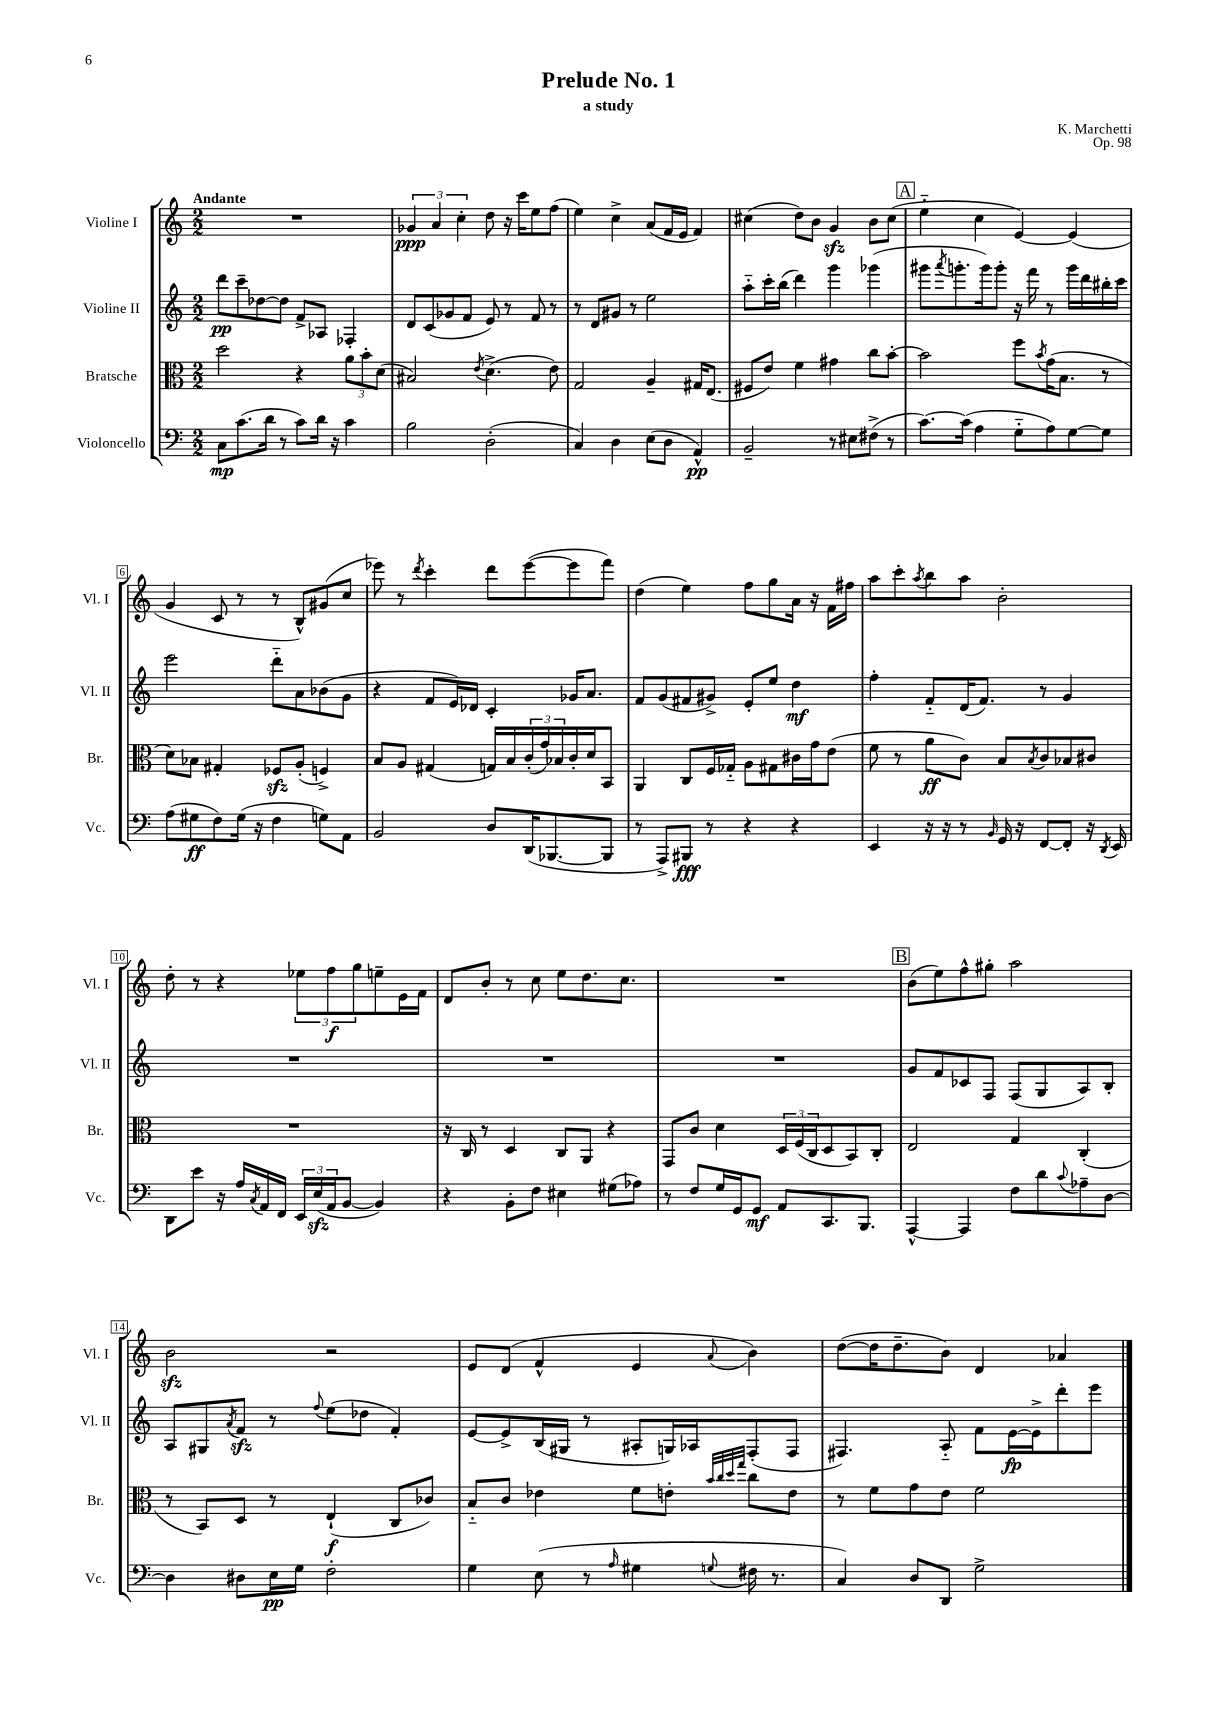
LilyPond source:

\header { title = "Prelude No. 1" composer = "K. Marchetti" subtitle = "a study" opus = "Op. 98" }
<<
\new StaffGroup <<
\new Staff = "s0" \with { instrumentName = "Violine I" shortInstrumentName = "Vl. I" } {
    \clef treble \key c \major \numericTimeSignature \time 2/2 \tempo "Andante"
    R1 |
    \tuplet 3/2 { ges'4\ppp a'4 c''4-. } d''8 r16 c'''16 e''8 f''8( |
    e''4) c''4-> a'8( f'16 e'16 f'4) |
    cis''4( d''8) b'8 g'4\sfz b'8 cis''8( |
    \mark \markup { \box "A" } e''4-_ c''4 e'4~) e'4( |
    g'4 c'8 r8 r8 b8-^) gis'8( c''8 |
    ees'''8) r8 \acciaccatura { d'''8 } c'''4-. d'''8 ees'''8~( ees'''8 f'''8) |
    d''4( e''4) f''8 g''8 a'16 r16 f'16 fis''16 |
    a''8 c'''8-. \acciaccatura { a''8 } b''8 a''8 b'2-. |
    d''8-. r8 r4 \tuplet 3/2 { ees''8 f''8\f g''8 } e''8-- e'16 f'16 |
    d'8 b'8-. r8 c''8 e''8 d''8. c''8. |
    R1 |
    \mark \markup { \box "B" } b'8( e''8) f''8-^ gis''8-. a''2 |
    b'2\sfz r2 |
    e'8 d'8( f'4-^ e'4 \appoggiatura { a'8 } b'4) |
    d''8~( d''16 d''8.-- b'8) d'4 aes'4 \bar "|." |
}
\new Staff = "s1" \with { instrumentName = "Violine II" shortInstrumentName = "Vl. II" } {
    \clef treble \key c \major \numericTimeSignature \time 2/2
    d'''8\pp c'''8-- des''8~ des''8 f'8-> aes8 fes4-. |
    d'8 c'8( ges'8 f'8 e'8) r8 f'8 r8 |
    r8 d'8 gis'8 r8 e''2 |
    a''8-_ c'''16-. b''16( d'''4) g'''4 ges'''4( |
    \mark \markup { \box "A" } gis'''8 \acciaccatura { a'''8 } g'''8.-. g'''16) g'''8-. r16 f'''16 r8 g'''16 d'''16 bis''16-. c'''16 |
    e'''2 d'''8-_ a'8 bes'8( g'8 |
    r4 f'8 e'16) des'16 c'4-. ges'16 a'8. |
    f'8 g'8( fis'8 gis'8->) e'8-. e''8 d''4\mf |
    f''4-. f'8-_ d'16( f'8.) r8 g'4 |
    R1 |
    R1 |
    R1 |
    \mark \markup { \box "B" } g'8 f'8 ces'8 f8 f8( g8 a8) b8-. |
    a8 gis8 \acciaccatura { a'8 } f'8\sfz r8 \appoggiatura { f''8 } e''8( des''8 f'4-.) |
    e'8~ e'8-> b16( gis16 r8 ais8-. g16) aes16 f8-.( f8 |
    fis4.) a8-_ f'8 e'16~\fp e'16-> d'''8-. e'''8 \bar "|." |
}
\new Staff = "s2" \with { instrumentName = "Bratsche" shortInstrumentName = "Br." } {
    \clef alto \key c \major \numericTimeSignature \time 2/2
    d''2 r4 \tuplet 3/2 { a'8 b'8-. d'8( } |
    bis2) \acciaccatura { e'8 } d'4.->( e'8) |
    g2 a4-- gis16 e8.( |
    fis8 e'8) f'4 gis'4 c''8 b'8~-. |
    \mark \markup { \box "A" } b'2 f''8 \acciaccatura { b'8 } g'16( b8. r8 |
    d'8) bes8 gis4-. fes8\sfz a8-.( f4->) |
    b8 a8 gis4( g16) b16 \tuplet 3/2 { c'16-.( g'16) bes16 } c'16-. d'16 b,8 |
    a,4 c8 f16 ges16-_ a8 gis8 cis'16 g'16 e'8( |
    f'8 r8 a'8\ff c'8) b8 \acciaccatura { b8 } c'8 bes8 cis'8 |
    R1 |
    r16 c16 r8 d4 c8 a,8 r4 |
    g,8 c'8 d'4 \tuplet 3/2 { d16 f16( c16 } d8 b,8) c8-. |
    \mark \markup { \box "B" } e2 g4 c4-.( |
    r8 b,8) d8 r8 e4-!\f( c8 ces'8) |
    b8-_ c'8 ees'4 f'8 e'8-. \grace { b'32 c''32 d''32 g''32 } c''8 e'8 |
    r8 f'8 g'8 e'8 f'2 \bar "|." |
}
\new Staff = "s3" \with { instrumentName = "Violoncello" shortInstrumentName = "Vc." } {
    \clef bass \key c \major \numericTimeSignature \time 2/2
    c8\mp c'8.( d'16 r8 c'8) d'16 r16 c'4 |
    b2 d2-.( |
    c4) d4 e8( d8 a,4-^\pp) |
    b,2-- r8 eis8 fis8->( r8 |
    \mark \markup { \box "A" } c'8.~) c'16( a4 g8-_ a8) g8~ g8 |
    a8( gis8\ff f8) gis16( r16 f4 g8) a,8 |
    b,2 d8 d,16( bes,,8.~ bes,,8 |
    r8 a,,8->) bis,,8\fff r8 r4 r4 |
    e,4 r16 r16 r8 \grace { b,16 } g,16 r16 f,8~ f,8-. r16 \acciaccatura { d,8 } e,16 |
    d,8 e'8 r16 a16 \acciaccatura { c8 } a,16 f,16 \tuplet 3/2 { e,16 e16\sfz( a,16 } b,8~ b,4) |
    r4 b,8-. f8 eis4 gis8( aes8) |
    r8 f8 g16 g,16 g,8\mf a,8 c,8. b,,8. |
    \mark \markup { \box "B" } a,,4~-^ a,,4 f8 d'8 \appoggiatura { c'8 } aes8-- d8~ |
    d4 dis8 e16\pp g16 f2-. |
    g4 e8( r8 \grace { a16 } gis4 \appoggiatura { g8 } fis16 r8. |
    c4) d8 d,8 g2-> \bar "|." |
}
>>
>>
\layout { \context { \Score \override BarNumber.stencil = #(make-stencil-boxer 0.1 0.3 ly:text-interface::print) } }
